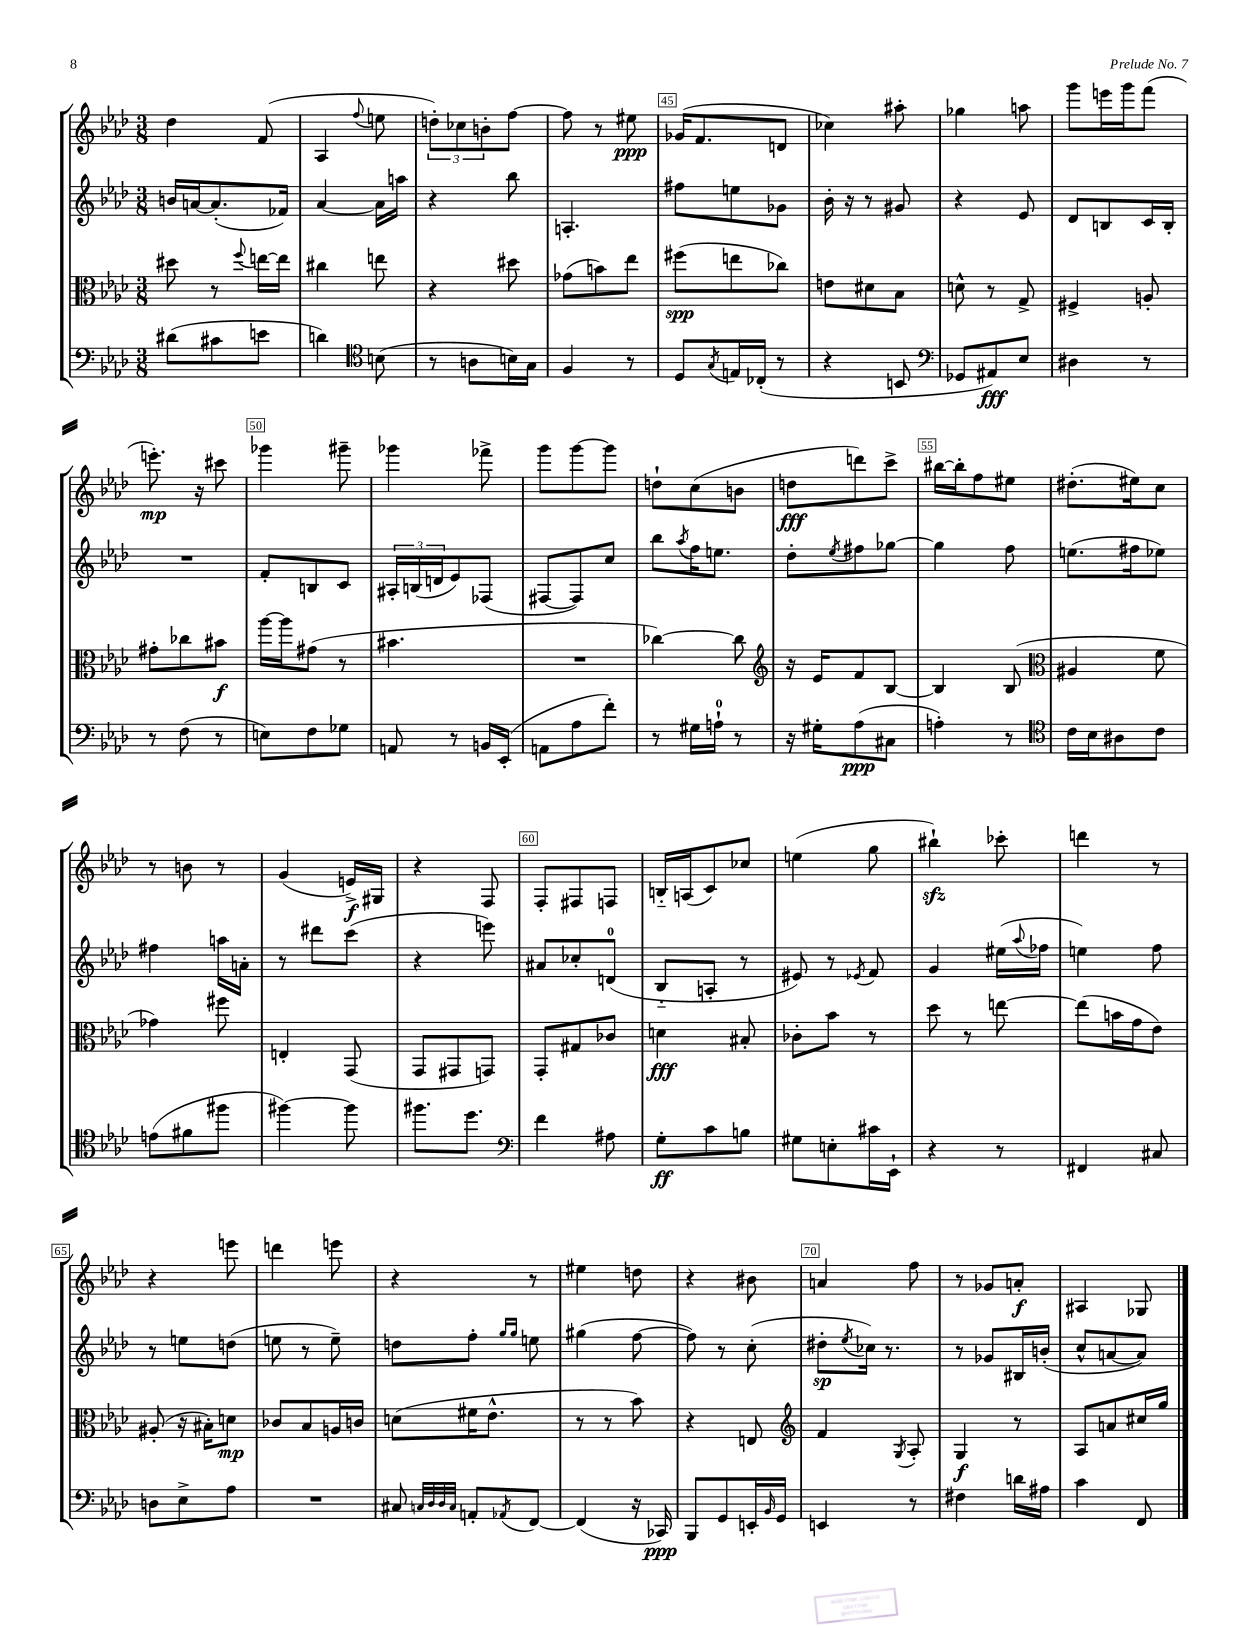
<<
\new StaffGroup <<
\new Staff = "s0" {
    \clef treble \key aes \major \numericTimeSignature \time 3/8
    des''4 f'8( |
    aes4 \appoggiatura { f''8 } e''8 |
    \tuplet 3/2 { d''8-.) ces''8 b'8-. } f''8~ |
    f''8 r8 eis''8\ppp |
    ges'16( f'8. d'8 |
    ces''4) ais''8-. |
    ges''4 a''8 |
    g'''8 e'''16 g'''16 f'''8( |
    e'''8.-.\mp) r16 cis'''8 |
    ges'''4 gis'''8-- |
    ges'''4 fes'''8-> |
    g'''8 g'''8~ g'''8 |
    d''8-! c''8( b'8 |
    d''8\fff d'''8) c'''8-> |
    bis''16~ bis''16-. f''8 eis''8 |
    dis''8.-.( eis''16) c''8 |
    r8 b'8 r8 |
    g'4( e'16->\f) gis16 |
    r4 f8 |
    f8-. fis8 f8 |
    b16-_ a16( c'8) ces''8 |
    e''4( g''8 |
    bis''4-!\sfz) ces'''8-. |
    d'''4 r8 |
    r4 e'''8 |
    d'''4 e'''8 |
    r4 r8 |
    eis''4 d''8 |
    r4 bis'8 |
    a'4 f''8 |
    r8 ges'8 a'8-.\f |
    ais4 ges8 \bar "|." |
}
\new Staff = "s1" {
    \clef treble \key aes \major \numericTimeSignature \time 3/8
    b'16 a'16~ a'8.-.( fes'16) |
    aes'4~ aes'16 a''16 |
    r4 bes''8 |
    a4.-. |
    fis''8 e''8 ges'8 |
    bes'16-. r16 r8 gis'8 |
    r4 ees'8 |
    des'8 b8 c'16 b16-. |
    R4. |
    f'8-. b8 c'8 |
    \tuplet 3/2 { ais16-. b16( d'16 } ees'8) fes8( |
    fis8~ fis8) c''8 |
    bes''8 \acciaccatura { aes''8 } f''16 e''8. |
    des''8-. \acciaccatura { ees''8 } fis''8 ges''8~ |
    ges''4 f''8 |
    e''8.( fis''16 ees''8) |
    fis''4 a''16 a'16-. |
    r8 dis'''8 c'''8( |
    r4 e'''8) |
    ais'8 ces''8-. d'8-0( |
    bes8-_ a8-. r8 |
    eis'8) r8 \acciaccatura { ees'8 } f'8 |
    g'4 eis''16( \appoggiatura { aes''8 } fes''16 |
    e''4) f''8 |
    r8 e''8 d''8( |
    e''8 r8 e''8--) |
    d''8 f''8-. \grace { g''16 g''16 } e''8 |
    gis''4( f''8~ |
    f''8) r8 c''8-.( |
    dis''8-.\sp \acciaccatura { ees''8 } ces''16) r8. |
    r8 ges'8 bis16 b'16-.( |
    c''8-^ a'8~ a'8) \bar "|." |
}
\new Staff = "s2" {
    \clef alto \key aes \major \numericTimeSignature \time 3/8
    dis''8 r8 \appoggiatura { f''8 } e''16~ e''16 |
    cis''4 e''8 |
    r4 dis''8 |
    ges'8( b'8) ees''8 |
    fis''8\spp( e''8 ces''8) |
    e'8 dis'8 bes8 |
    d'8-^ r8 g8-> |
    fis4-> a8-. |
    gis'8-. ces''8 bis'8\f |
    aes''16~ aes''16 gis'8( r8 |
    bis'4. |
    R4. |
    ces''4~) ces''8 |
    \clef treble r16 ees'16 f'8 bes8~ |
    bes4 bes8( |
    \clef alto ais4 f'8 |
    ges'4) fis''8 |
    e4-. g,8( |
    g,8 gis,8 g,8) |
    g,8-. gis8 ces'8 |
    d'4\fff bis8-. |
    ces'8-. bes'8 r8 |
    des''8 r8 e''8~ |
    e''8( b'16 g'16 ees'8) |
    ais8-.( r16 bis16-.) d'8\mp |
    ces'8 bes8 a16 c'16 |
    d'8( fis'16 ees'8.-^ |
    r8 r8 bes'8) |
    r4 e8 |
    \clef treble f'4 \acciaccatura { g8 } aes8-. |
    g4\f r8 |
    aes8 a'8 cis''16 g''16 \bar "|." |
}
\new Staff = "s3" {
    \clef bass \key aes \major \numericTimeSignature \time 3/8
    dis'8( cis'8 e'8 |
    d'4) \clef tenor b8( |
    r8 a8 b16) g16 |
    f4 r8 |
    des8 \acciaccatura { g8 } e16 ces16-.( r8 |
    r4 b,8 |
    \clef bass ges,8 ais,8\fff) ees8 |
    dis4 r8 |
    r8 f8( r8 |
    e8) f8 ges8 |
    a,8 r8 b,16 ees,16-.( |
    a,8 aes8 f'8-.) |
    r8 gis16 a16-0-! r8 |
    r16 gis16-. aes8\ppp( cis8 |
    a4-.) r8 |
    \clef tenor c'16 bes16 ais8 c'8 |
    e'8( fis'8 fis''8 |
    fis''4~) fis''8 |
    fis''8. des''8. |
    \clef bass f'4 ais8 |
    g8-.\ff c'8 b8 |
    gis8 e8-. cis'16 ees,16-! |
    r4 r8 |
    fis,4 cis8 |
    d8 ees8-> aes8 |
    R4. |
    cis8 \grace { c32 des32 des32 c32 } a,8-. \acciaccatura { aes,8 } f,8~ |
    f,4( r16 ces,16\ppp) |
    bes,,8 g,8 e,16-. \grace { bes,16 } g,16 |
    e,4 r8 |
    fis4 d'16 ais16 |
    c'4 f,8 \bar "|." |
}
>>
>>
\layout { \context { \Score currentBarNumber = #41 \override BarNumber.break-visibility = ##(#f #t #t) barNumberVisibility = #(every-nth-bar-number-visible 5) \override BarNumber.stencil = #(make-stencil-boxer 0.1 0.3 ly:text-interface::print) } }
